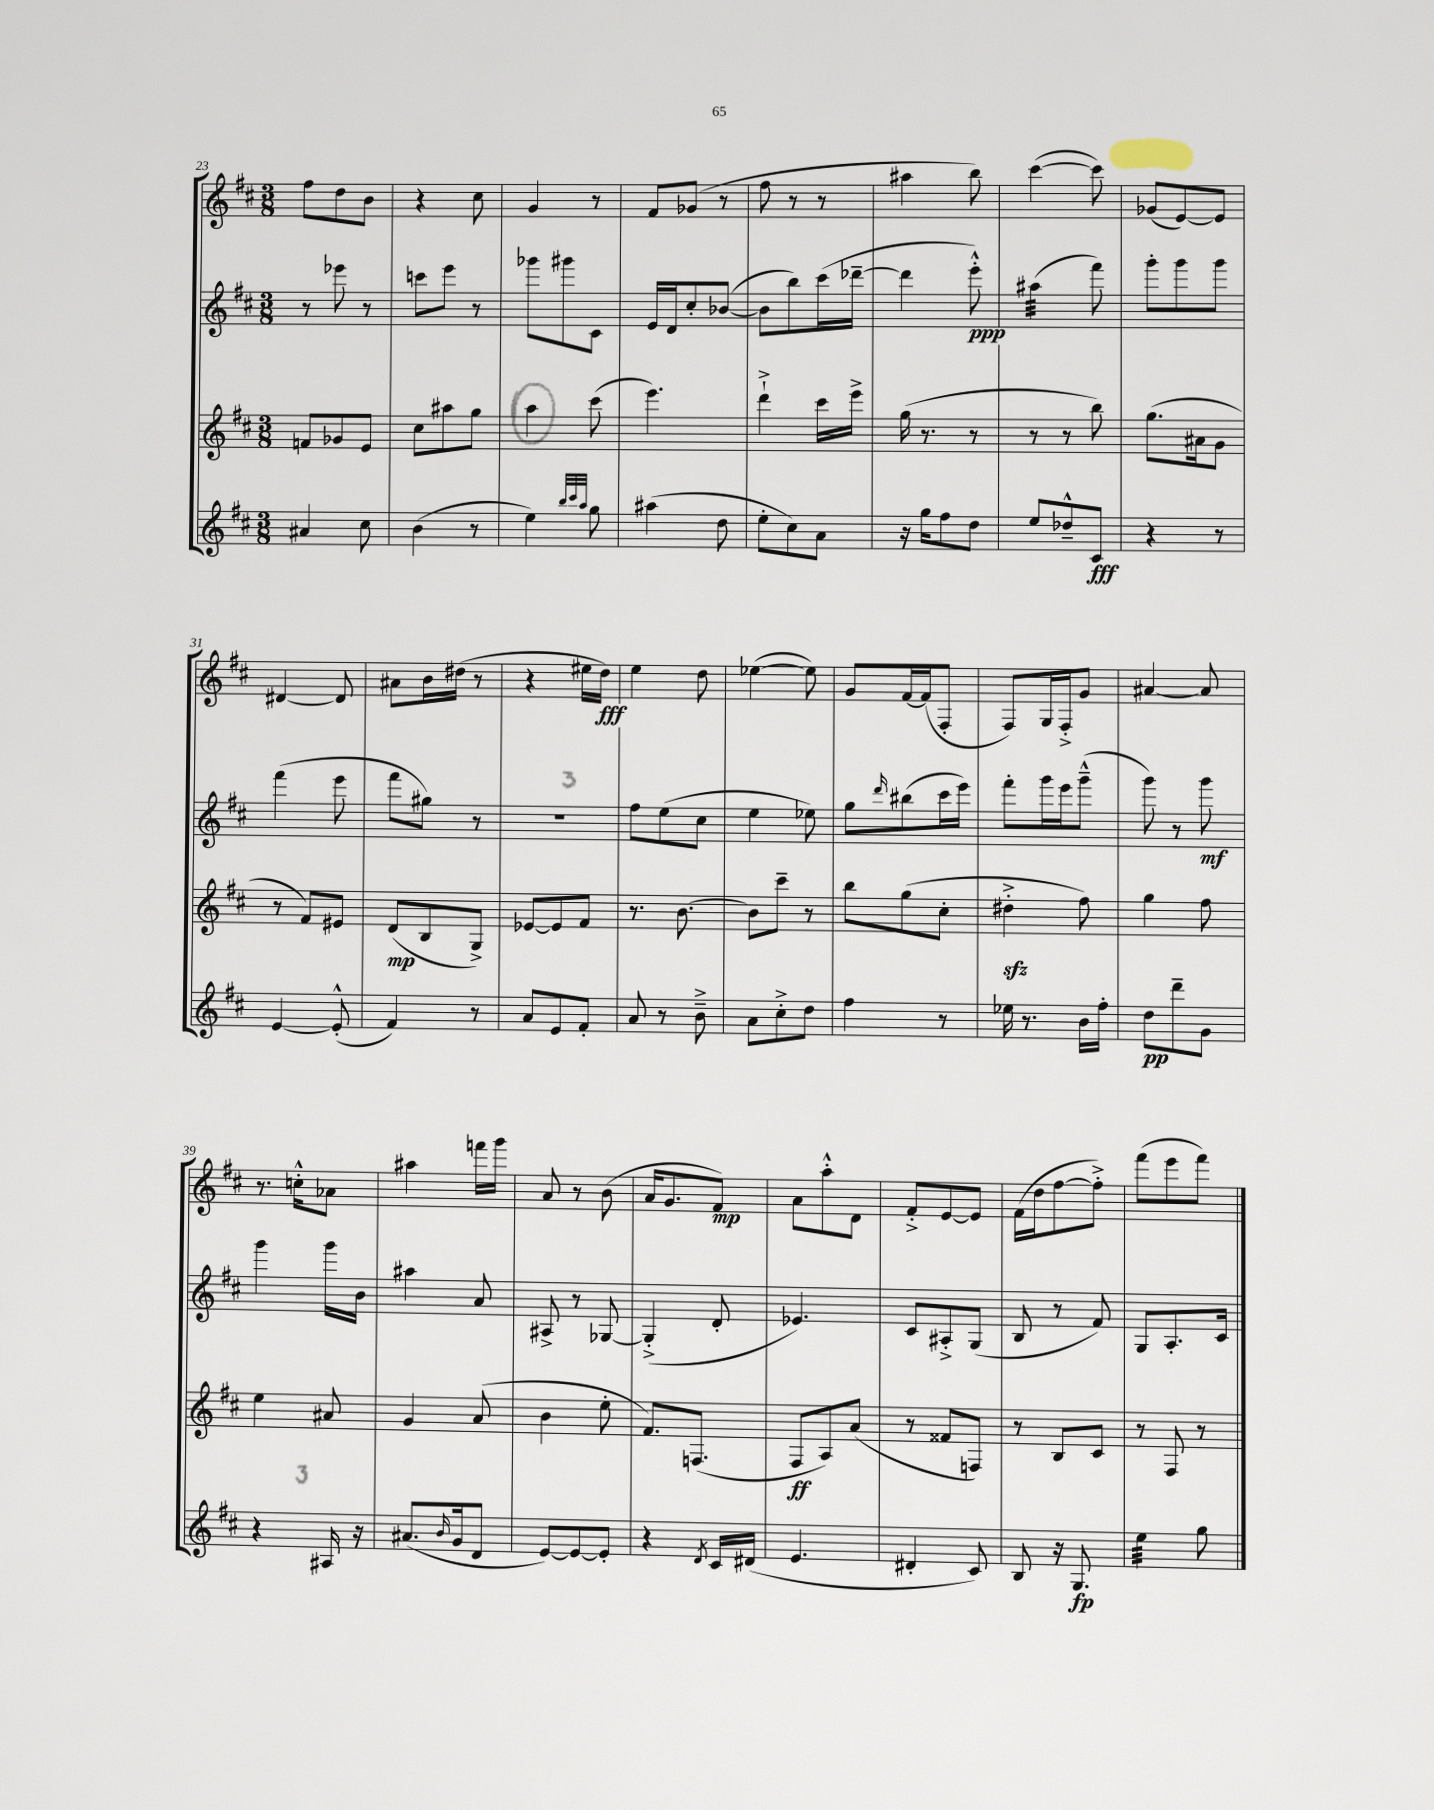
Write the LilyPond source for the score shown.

<<
\new StaffGroup <<
\new Staff = "s0" {
    \clef treble \key d \major \numericTimeSignature \time 3/8
    fis''8 d''8 b'8 |
    r4 cis''8 |
    g'4 r8 |
    fis'8 ges'8( r8 |
    fis''8 r8 r8 |
    ais''4 b''8) |
    cis'''4~( cis'''8) |
    ges'8( e'8~) e'8 |
    dis'4~ dis'8 |
    ais'8 b'16 dis''16( r8 |
    r4 eis''16 d''16\fff) |
    e''4 d''8 |
    ees''4~( ees''8) |
    g'8 fis'16~ fis'16( fis8-. |
    fis8) g16 fis16-.-> g'8 |
    ais'4~ ais'8 |
    r8. c''16-.-^ aes'8 |
    ais''4 f'''16 g'''16 |
    a'8 r8 b'8( |
    a'16 g'8. fis'8\mp) |
    a'8 a''8-.-^ d'8 |
    fis'8-.-> e'8~ e'8 |
    fis'16( d''16 fis''8~ fis''8-.->) |
    fis'''8( e'''8 fis'''8) \bar "|." |
}
\new Staff = "s1" {
    \clef treble \key d \major \numericTimeSignature \time 3/8
    r8 ees'''8 r8 |
    c'''8 e'''8 r8 |
    ges'''8 gis'''8 cis'8 |
    e'16 d'16 cis''8-. bes'8~( |
    bes'8 b''8) cis'''16( des'''16~-- |
    des'''4 e'''8-.-^\ppp) |
    ais''4:32( fis'''8) |
    g'''8-. g'''8 g'''8 |
    fis'''4( e'''8 |
    fis'''8 gis''8) r8 |
    r4. |
    fis''8 e''8( cis''8 |
    e''4 ees''8) |
    g''8 \grace { d'''16 } bis''8( cis'''16 e'''16) |
    fis'''8-. g'''16 e'''16 g'''8---^( |
    g'''8) r8 g'''8\mf |
    g'''4 g'''16 b'16 |
    ais''4 a'8 |
    ais8-> r8 ges8~ |
    ges4-.->( d'8-. |
    ees'4.) |
    cis'8 ais8-.-> g8( |
    b8 r8 fis'8) |
    g8 a8.-. cis'16 \bar "|." |
}
\new Staff = "s2" {
    \clef treble \key d \major \numericTimeSignature \time 3/8
    f'8 ges'8 e'8 |
    cis''8 ais''8 g''8 |
    a''4 cis'''8( |
    e'''4.) |
    d'''4-!-> cis'''16 e'''16-> |
    g''16( r8. r8 |
    r8 r8 b''8) |
    g''8.( ais'16 g'8 |
    r8 fis'8) eis'8 |
    d'8\mp( b8 g8->) |
    ees'8~ ees'8 fis'8 |
    r8. b'8.~ |
    b'8 cis'''8-- r8 |
    b''8 g''8( cis''8-. |
    dis''4-.->\sfz fis''8) |
    g''4 fis''8 |
    e''4 ais'8 |
    g'4 a'8( |
    b'4 e''8-. |
    fis'8.) f8.( |
    fis8\ff a8) a'8( |
    r8 fisis'8 f8) |
    r8 b8 cis'8 |
    r8 fis8 r8 \bar "|." |
}
\new Staff = "s3" {
    \clef treble \key d \major \numericTimeSignature \time 3/8
    ais'4 cis''8 |
    b'4( r8 |
    e''4) \grace { b''32 cis'''32 a''32 } g''8 |
    ais''4( d''8 |
    e''8-. cis''8) a'8 |
    r16 g''16 fis''8 d''8 |
    e''8 des''8---^ cis'8\fff |
    r4 r8 |
    e'4~ e'8-.-^( |
    fis'4) r8 |
    a'8 e'8 fis'8-. |
    a'8 r8 b'8---> |
    a'8 cis''8-.-> d''8 |
    fis''4 r8 |
    ees''16 r8. b'16 fis''16-. |
    d''8\pp d'''8-- g'8 |
    r4 ais16 r16 |
    ais'8.( \grace { b'16 } g'16 d'8 |
    e'8~) e'8~ e'8-. |
    r4 \acciaccatura { d'8 } cis'16 dis'16( |
    e'4. |
    dis'4-. cis'8) |
    b8 r16 g8.\fp |
    e''4:32 g''8 \bar "|." |
}
>>
>>
\layout { \context { \Score currentBarNumber = #23 } }
